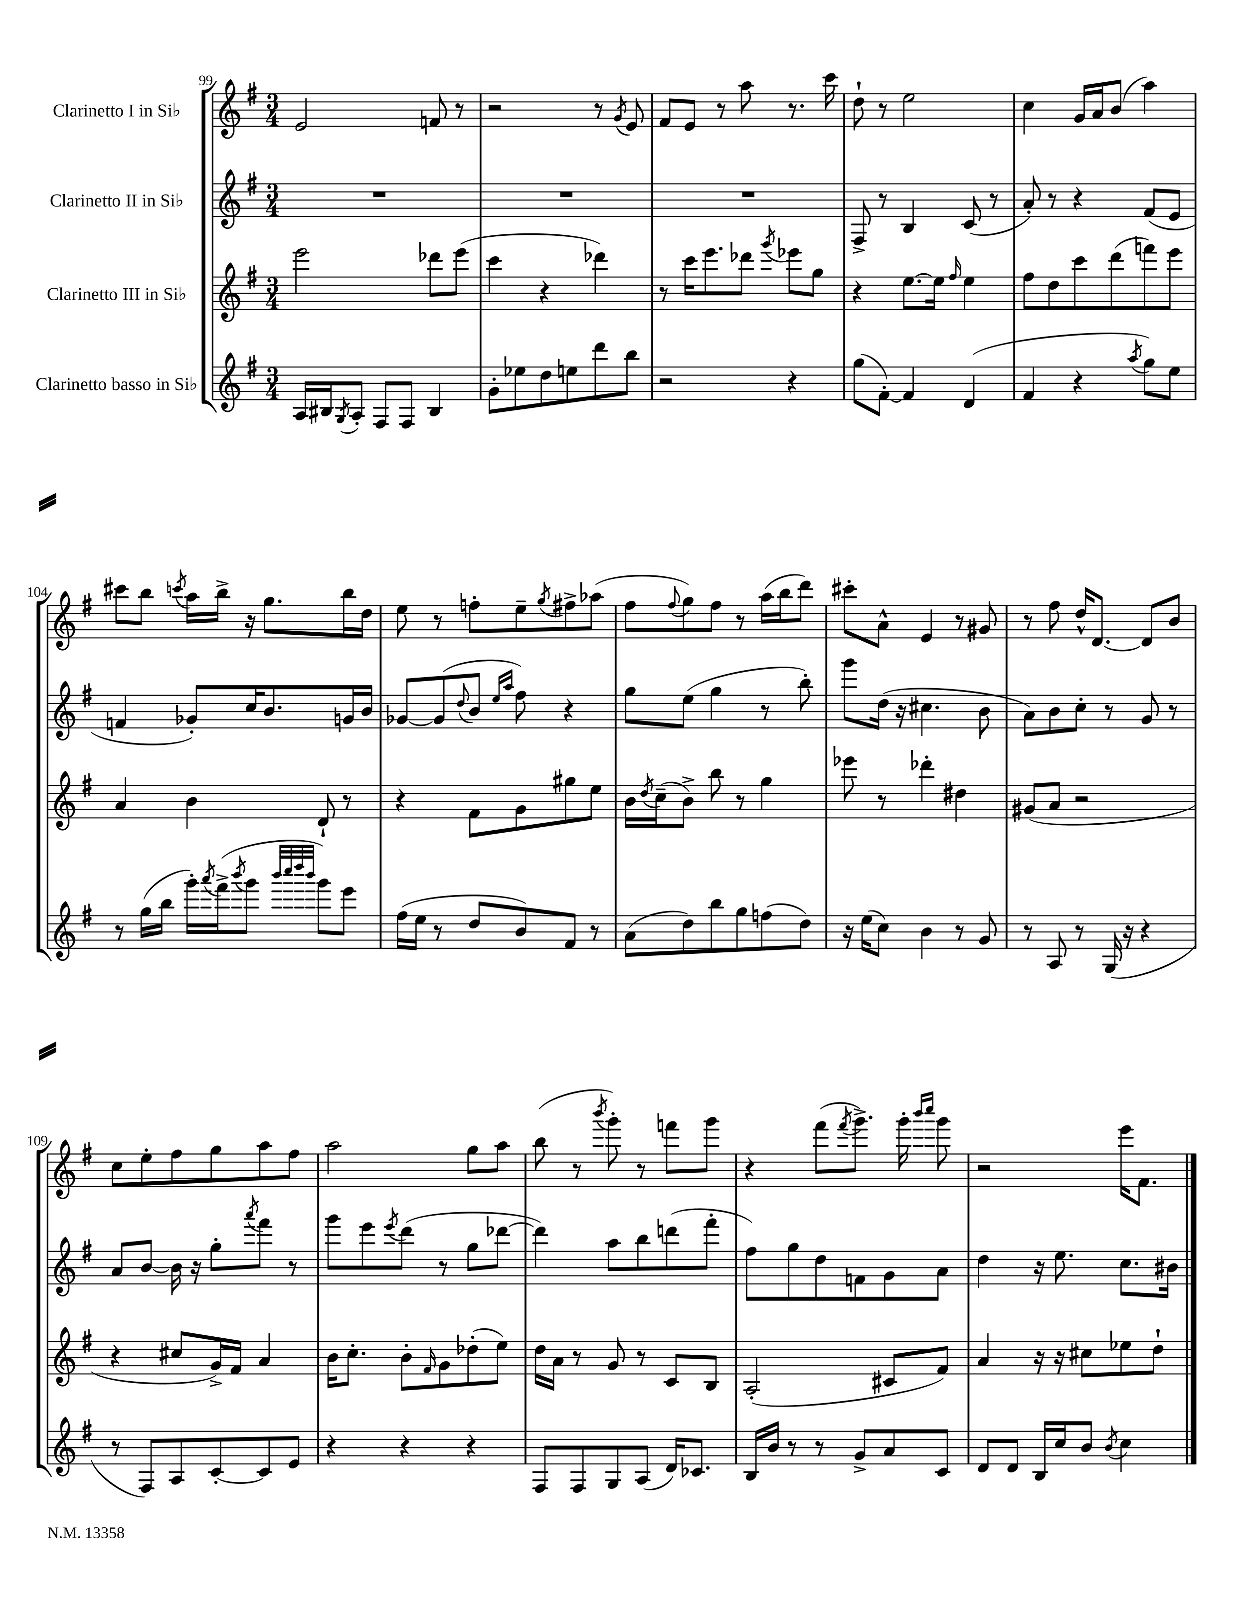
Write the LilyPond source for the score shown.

<<
\new StaffGroup <<
\new Staff = "s0" \with { instrumentName = "Clarinetto I in Sib" } {
    \clef treble \key g \major \numericTimeSignature \time 3/4
    e'2 f'8 r8 |
    r2 r8 \acciaccatura { g'8 } e'8 |
    fis'8 e'8 r8 a''8 r8. c'''16 |
    d''8-! r8 e''2 |
    c''4 g'16 a'16 b'8( a''4) |
    cis'''8 b''8 \acciaccatura { c'''8 } a''16 b''16-> r16 g''8. b''16 d''16 |
    e''8 r8 f''8-. e''8-- \acciaccatura { g''8 } fis''8-> aes''8( |
    fis''8 \appoggiatura { fis''8 } g''8) fis''8 r8 a''16( b''16 d'''8) |
    cis'''8-. a'8-^ e'4 r8 gis'8 |
    r8 fis''8 d''16-^ d'8.~ d'8 b'8 |
    c''8 e''8-. fis''8 g''8 a''8 fis''8 |
    a''2 g''8 a''8 |
    b''8( r8 \acciaccatura { b'''8 } g'''8-.) r8 f'''8 g'''8 |
    r4 fis'''8( \acciaccatura { fis'''8 } g'''8.->) g'''16-. \grace { b'''16 c''''16 } g'''8 |
    r2 e'''16 fis'8. \bar "|." |
}
\new Staff = "s1" \with { instrumentName = "Clarinetto II in Sib" } {
    \clef treble \key g \major \numericTimeSignature \time 3/4
    R2. |
    R2. |
    R2. |
    fis8-> r8 b4 c'8( r8 |
    a'8-.) r8 r4 fis'8( e'8 |
    f'4 ges'8-.) c''16 b'8. g'16 b'16 |
    ges'8~ ges'8( \appoggiatura { d''8 } b'8 \grace { e''16 a''16 } fis''8) r4 |
    g''8 e''8( g''4 r8 b''8-.) |
    g'''8 d''16( r16 cis''4. b'8 |
    a'8) b'8 c''8-. r8 g'8 r8 |
    a'8 b'8~ b'16 r16 g''8-. \acciaccatura { a'''8 } fis'''8 r8 |
    g'''8 e'''8 \acciaccatura { e'''8 } d'''8( r8 g''8 des'''8~ |
    des'''4) a''8 b''8 d'''8( fis'''8-. |
    fis''8) g''8 d''8 f'8 g'8 a'8 |
    d''4 r16 e''8. c''8. bis'16 \bar "|." |
}
\new Staff = "s2" \with { instrumentName = "Clarinetto III in Sib" } {
    \clef treble \key g \major \numericTimeSignature \time 3/4
    e'''2 des'''8 e'''8( |
    c'''4 r4 des'''4) |
    r8 c'''16 e'''8. des'''8 \acciaccatura { g'''8 } ees'''8 g''8 |
    r4 e''8.~ e''16 \grace { fis''16 } e''4 |
    fis''8 d''8 c'''8 d'''8( f'''8) e'''8 |
    a'4 b'4 d'8-! r8 |
    r4 fis'8 g'8 gis''8 e''8 |
    b'16 \acciaccatura { d''8 } c''16--( b'8->) b''8 r8 g''4 |
    ees'''8 r8 des'''4-. dis''4 |
    gis'8( a'8 r2 |
    r4 cis''8 g'16->) fis'16 a'4 |
    b'16 c''8.-. b'8-. \grace { fis'16 } g'8 des''8-.( e''8) |
    d''16 a'16 r8 g'8 r8 c'8 b8 |
    a2-.( cis'8 fis'8) |
    a'4 r16 r16 cis''8 ees''8 d''8-! \bar "|." |
}
\new Staff = "s3" \with { instrumentName = "Clarinetto basso in Sib" } {
    \clef treble \key g \major \numericTimeSignature \time 3/4
    a16 bis16 \acciaccatura { g8 } a8-. fis8 fis8 bis4 |
    g'8-. ees''8 d''8 e''8 d'''8 b''8 |
    r2 r4 |
    g''8( fis'8~-.) fis'4 d'4( |
    fis'4 r4 \acciaccatura { a''8 } g''8) e''8 |
    r8 g''16( b''16 g'''16-.) \acciaccatura { a'''8 } fis'''16->( \acciaccatura { b'''8 } g'''8 \grace { b'''32 c''''32 d''''32 b'''32 } g'''8) e'''8 |
    fis''16( e''16 r8 d''8 b'8) fis'8 r8 |
    a'8( d''8) b''8 g''8 f''8( d''8) |
    r16 e''16( c''8) b'4 r8 g'8 |
    r8 a8 r8 g16( r16 r4 |
    r8 fis8) a8 c'8~-. c'8 e'8 |
    r4 r4 r4 |
    fis8 fis8 g8 a8( d'16) ces'8. |
    b16 b'16 r8 r8 g'8-> a'8 c'8 |
    d'8 d'8 b16 c''16 b'8 \acciaccatura { b'8 } c''4 \bar "|." |
}
>>
>>
\layout { \context { \Score currentBarNumber = #99 } }
